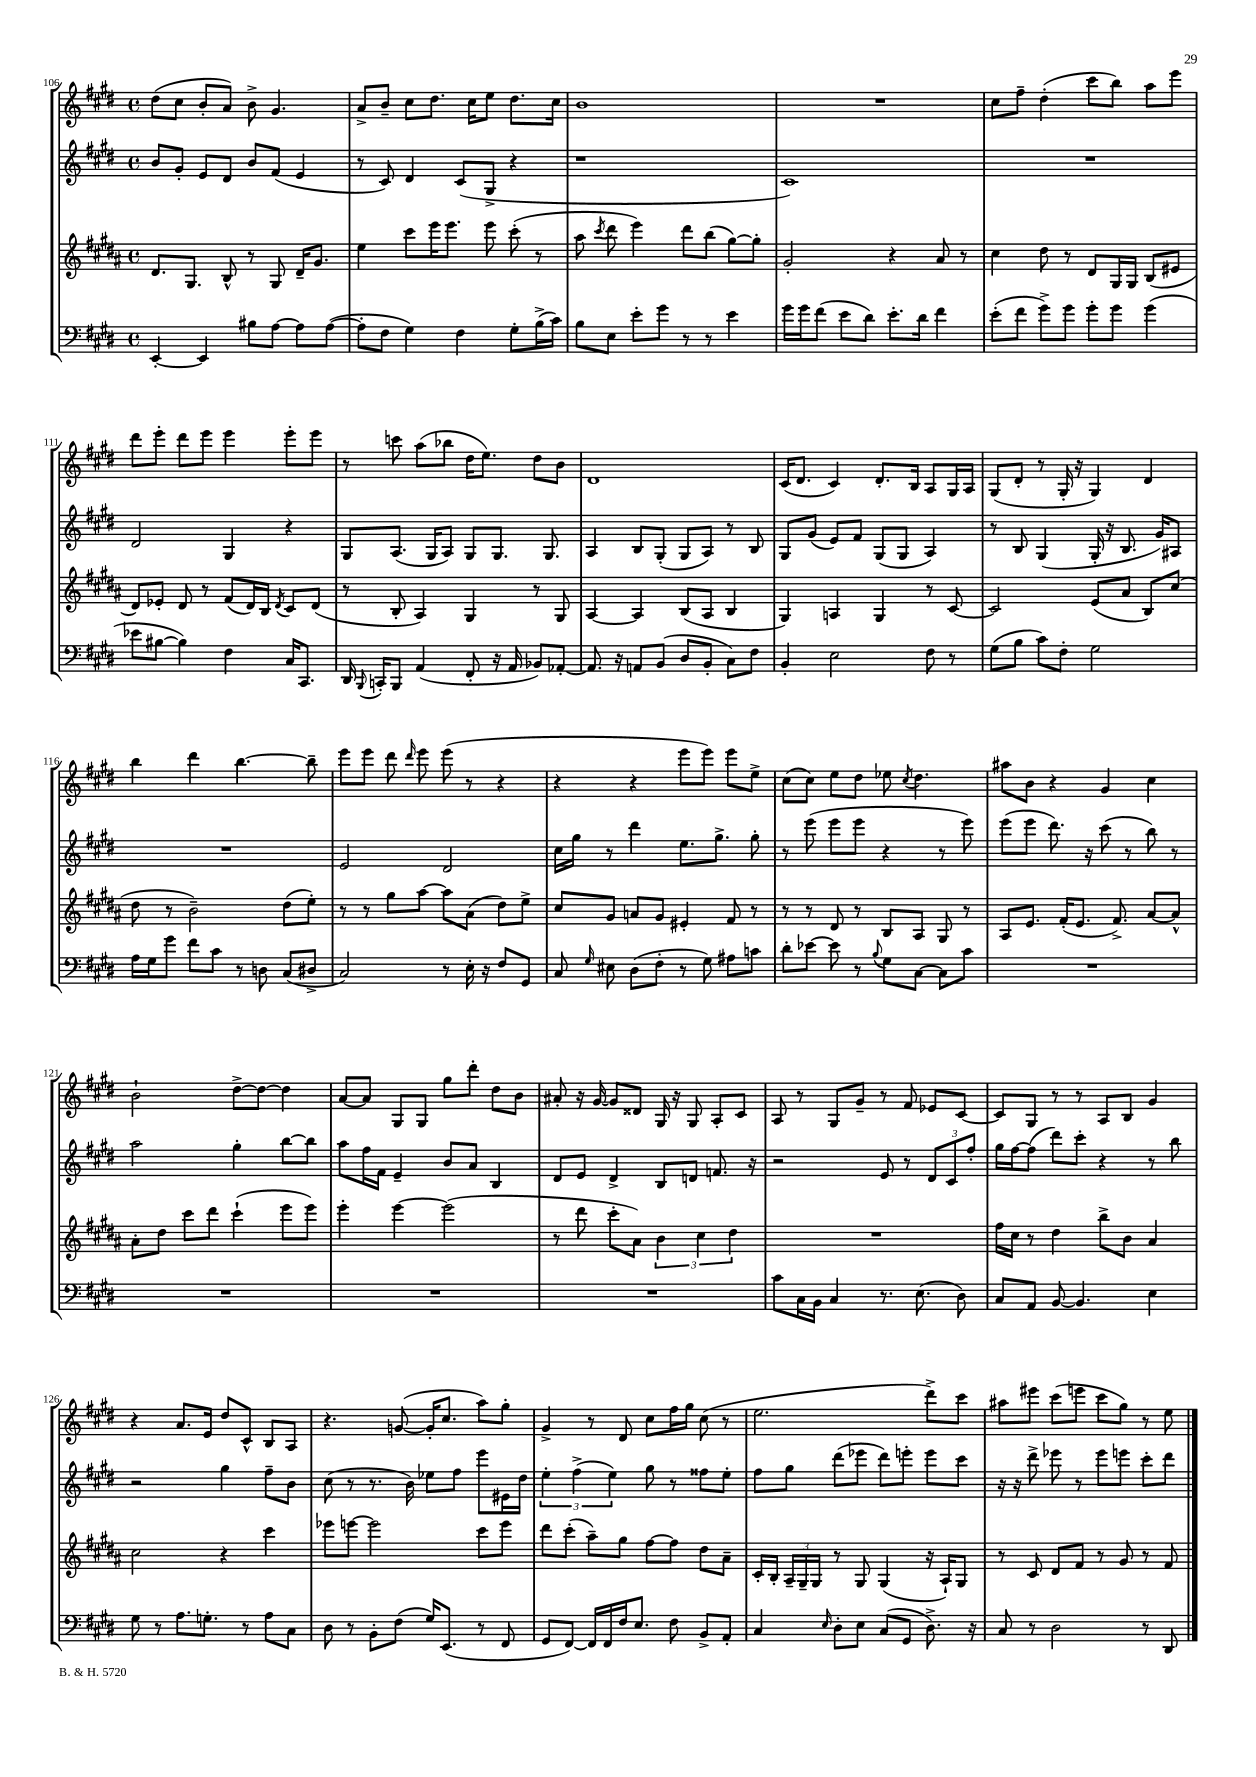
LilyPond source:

<<
\new StaffGroup <<
\new Staff = "s0" {
    \clef treble \key e \major \defaultTimeSignature \time 4/4
    \autoBeamOff dis''8[( cis''8] b'8[-. a'8]) b'8-> gis'4. |
    a'8[-> b'8]-- cis''8[ dis''8.] cis''16[ e''8] dis''8.[ cis''16] |
    b'1 |
    R1 |
    cis''8[ fis''8]-- dis''4-.( cis'''8[ b''8]) a''8[ e'''8] |
    dis'''8[ e'''8]-. dis'''8[ e'''8] e'''4 e'''8[-. e'''8] |
    r8 c'''8 a''8[( bes''8] dis''16[ e''8.]) dis''8[ b'8] |
    dis'1 |
    cis'16[( dis'8.] cis'4) dis'8.[-. b16] a8[ gis16 a16] |
    gis8[( dis'8]-. r8 gis16-. r16 gis4) dis'4 |
    b''4 dis'''4 b''4.~ b''8-- |
    e'''8[ e'''8] dis'''8 \grace { dis'''16 } e'''8 e'''8( r8 r4 |
    r4 r4 e'''8[ e'''8]) e'''8[ e''8]-> |
    cis''8[( cis''8]) e''8[ dis''8] ees''8 \acciaccatura { cis''8 } dis''4. |
    ais''8[ b'8] r4 gis'4 cis''4 |
    b'2-! dis''8[~-> dis''8]~ dis''4 |
    a'8[~ a'8] gis8[ gis8] gis''8[ dis'''8]-. dis''8[ b'8] |
    ais'8-. r16 gis'16~ gis'8[ disis'8] gis16 r16 gis8 a8[-. cis'8] |
    a8 r8 gis8[ gis'8]-- r8 fis'8 ees'8[ cis'8]~ |
    cis'8[ gis8] r8 r8 a8[ b8] gis'4 |
    r4 a'8.[ e'16] dis''8[ cis'8]-^ b8[ a8] |
    r4. g'8~( g'16[-. cis''8.] a''8[) gis''8]-. |
    gis'4-> r8 dis'8 cis''8[ fis''16 gis''16] cis''8( r8 |
    e''2. dis'''8[->) cis'''8] |
    ais''8[ eis'''8] cis'''8[( e'''8] cis'''8[ gis''8]) r8 e''8 \bar "|." |
}
\new Staff = "s1" {
    \clef treble \key e \major \defaultTimeSignature \time 4/4
    \autoBeamOff b'8[ gis'8]-. e'8[ dis'8] b'8[ fis'8]( e'4 |
    r8 cis'8) dis'4 cis'8[( gis8]-> r4 |
    r1 |
    cis'1) |
    R1 |
    dis'2 gis4 r4 |
    gis8[ a8.]( gis16[ a8]) gis8[ gis8.] gis8. |
    a4 b8[ gis8]-.( gis8[ a8]) r8 b8 |
    gis8[ gis'8]( e'8[) fis'8] gis8[( gis8] a4) |
    r8 b8 gis4( gis16-. r16 b8. gis'16[) ais8] |
    R1 |
    e'2 dis'2 |
    cis''16[ gis''16] r8 dis'''4 e''8.[ gis''8.]-> gis''8-. |
    r8 e'''8( e'''8[ e'''8] r4 r8 e'''8) |
    e'''8[( e'''8] dis'''8.) r16 cis'''8( r8 b''8) r8 |
    a''2 gis''4-. b''8[~ b''8] |
    a''8[ fis''16 fis'16] e'4-- b'8[ a'8] b4 |
    dis'8[ e'8] dis'4-> b8[ d'8] f'8. r16 |
    r2 e'8 r8 \tuplet 3/2 { dis'8[ cis'8 fis''8]-. } |
    gis''16[ fis''16~ fis''8]( dis'''8[) cis'''8]-. r4 r8 b''8 |
    r2 gis''4 fis''8[-- b'8] |
    cis''8( r8 r8. b'16) ees''8[ fis''8] e'''8[ eis'16 dis''16] |
    \tuplet 3/2 { e''4-. fis''4->( e''4) } gis''8 r8 fisis''8[ e''8]-. |
    fis''8[ gis''8] dis'''8[( ees'''8] dis'''8[) e'''8]-. e'''8[ cis'''8] |
    r16 r16 dis'''8-> ees'''8 r8 ees'''8[ e'''8] cis'''8[-. dis'''8] \bar "|." |
}
\new Staff = "s2" {
    \clef treble \key b \major \defaultTimeSignature \time 4/4
    \autoBeamOff dis'8.[ gis8.] b8-^ r8 gis8 dis'16[-- gis'8.] |
    e''4 cis'''8[ e'''16 e'''8.] e'''8 cis'''8-.( r8 |
    ais''8 \acciaccatura { cis'''8 } dis'''8 e'''4) dis'''8[ b''8]( gis''8[~) gis''8]-. |
    gis'2-. r4 ais'8 r8 |
    cis''4 dis''8 r8 dis'8[ gis16 gis16] b8[( eis'8] |
    dis'8[) ees'8]-. dis'8 r8 fis'8[( dis'16) b16] \acciaccatura { dis'8 } cis'8[ dis'8]( |
    r8 b8-. ais4) gis4 r8 gis8 |
    ais4~ ais4 b8[( ais8] b4 |
    gis4) a4 gis4 r8 cis'8~ |
    cis'2 e'8[( ais'8] b8[) cis''8]( |
    dis''8 r8 b'2--) dis''8[( e''8]-.) |
    r8 r8 gis''8[ ais''8]~ ais''8[ ais'8]( dis''8[) e''8]-> |
    cis''8[ gis'8] a'8[ gis'8] eis'4-. fis'8 r8 |
    r8 r8 dis'8 r8 b8[ ais8] gis8 r8 |
    ais8[ e'8.] fis'16[-.( e'8.] fis'8.->) ais'8[~ ais'8]-^ |
    ais'8[-. dis''8] cis'''8[ dis'''8] cis'''4-!( e'''8[ e'''8]) |
    e'''4-. e'''4~ e'''2( |
    r8 dis'''8 cis'''8[-. ais'8]) \tuplet 3/2 { b'4 cis''4 dis''4 } |
    R1 |
    fis''16[ cis''16] r8 dis''4 b''8[-> b'8] ais'4 |
    cis''2 r4 cis'''4 |
    ees'''8[ e'''8]~ e'''2 cis'''8[ e'''8] |
    dis'''8[ cis'''8]-.( ais''8[--) gis''8] fis''8[~ fis''8] dis''8[ ais'8]-- |
    cis'16[-. b16]-. \tuplet 3/2 { ais16[-- gis16-- gis16] } r8 gis8 gis4( r16 ais16[-!) gis8] |
    r8 cis'8 dis'8[ fis'8] r8 gis'8 r8 fis'8 \bar "|." |
}
\new Staff = "s3" {
    \clef bass \key e \major \defaultTimeSignature \time 4/4
    \autoBeamOff e,4~-. e,4 bis8[ a8]~ a8[ a8]~( |
    a8[-. fis8] gis4) fis4 gis8[-. b16->( cis'16]) |
    b8[ e8] e'8[-. gis'8] r8 r8 e'4 |
    gis'16[ gis'16 fis'8]( e'8[ dis'8]) e'8.[-. dis'16] fis'4 |
    e'8[-.( fis'8] gis'8[->) gis'8] gis'8[-. gis'8] gis'4( |
    ees'8[ bis8]~ bis4) fis4 cis16[ cis,8.] |
    dis,16 \appoggiatura { b,,8 } c,16[-. b,,8] a,4( fis,8-. r16 a,16 bes,8[) aes,8]~-. |
    aes,8. r16 a,8[ b,8]( dis8[ b,8]-. cis8[) fis8] |
    b,4-. e2 fis8 r8 |
    gis8[( b8] cis'8[) fis8]-. gis2 |
    a16[ gis16 gis'8] fis'8[ cis'8] r8 d8 cis8[( dis8]-> |
    cis2) r8 e16-. r16 fis8[ gis,8] |
    cis8 \grace { gis16 } eis8 dis8[( fis8]-. r8 gis8) ais8[ c'8] |
    dis'8[-. ees'8]~ ees'8 r8 \appoggiatura { b8 } gis8[ cis8]~ cis8[ cis'8] |
    R1 |
    R1 |
    R1 |
    R1 |
    cis'8[ cis16 b,16] cis4 r8. e8.( dis8) |
    cis8[ a,8] b,8~ b,4. e4 |
    gis8 r8 a8.[ g8.]-. r8 a8[ cis8] |
    dis8 r8 b,8[-. fis8]( gis16[) e,8.]( r8 fis,8 |
    gis,8[ fis,8]~) fis,16[ fis,16 fis16 e8.] fis8 b,8[-> a,8]-. |
    cis4 \grace { e16 } dis8[-. e8] cis8[( gis,8] dis8.->) r16 |
    cis8 r8 dis2 r8 dis,8 \bar "|." |
}
>>
>>
\layout { \context { \Score currentBarNumber = #106 } }
